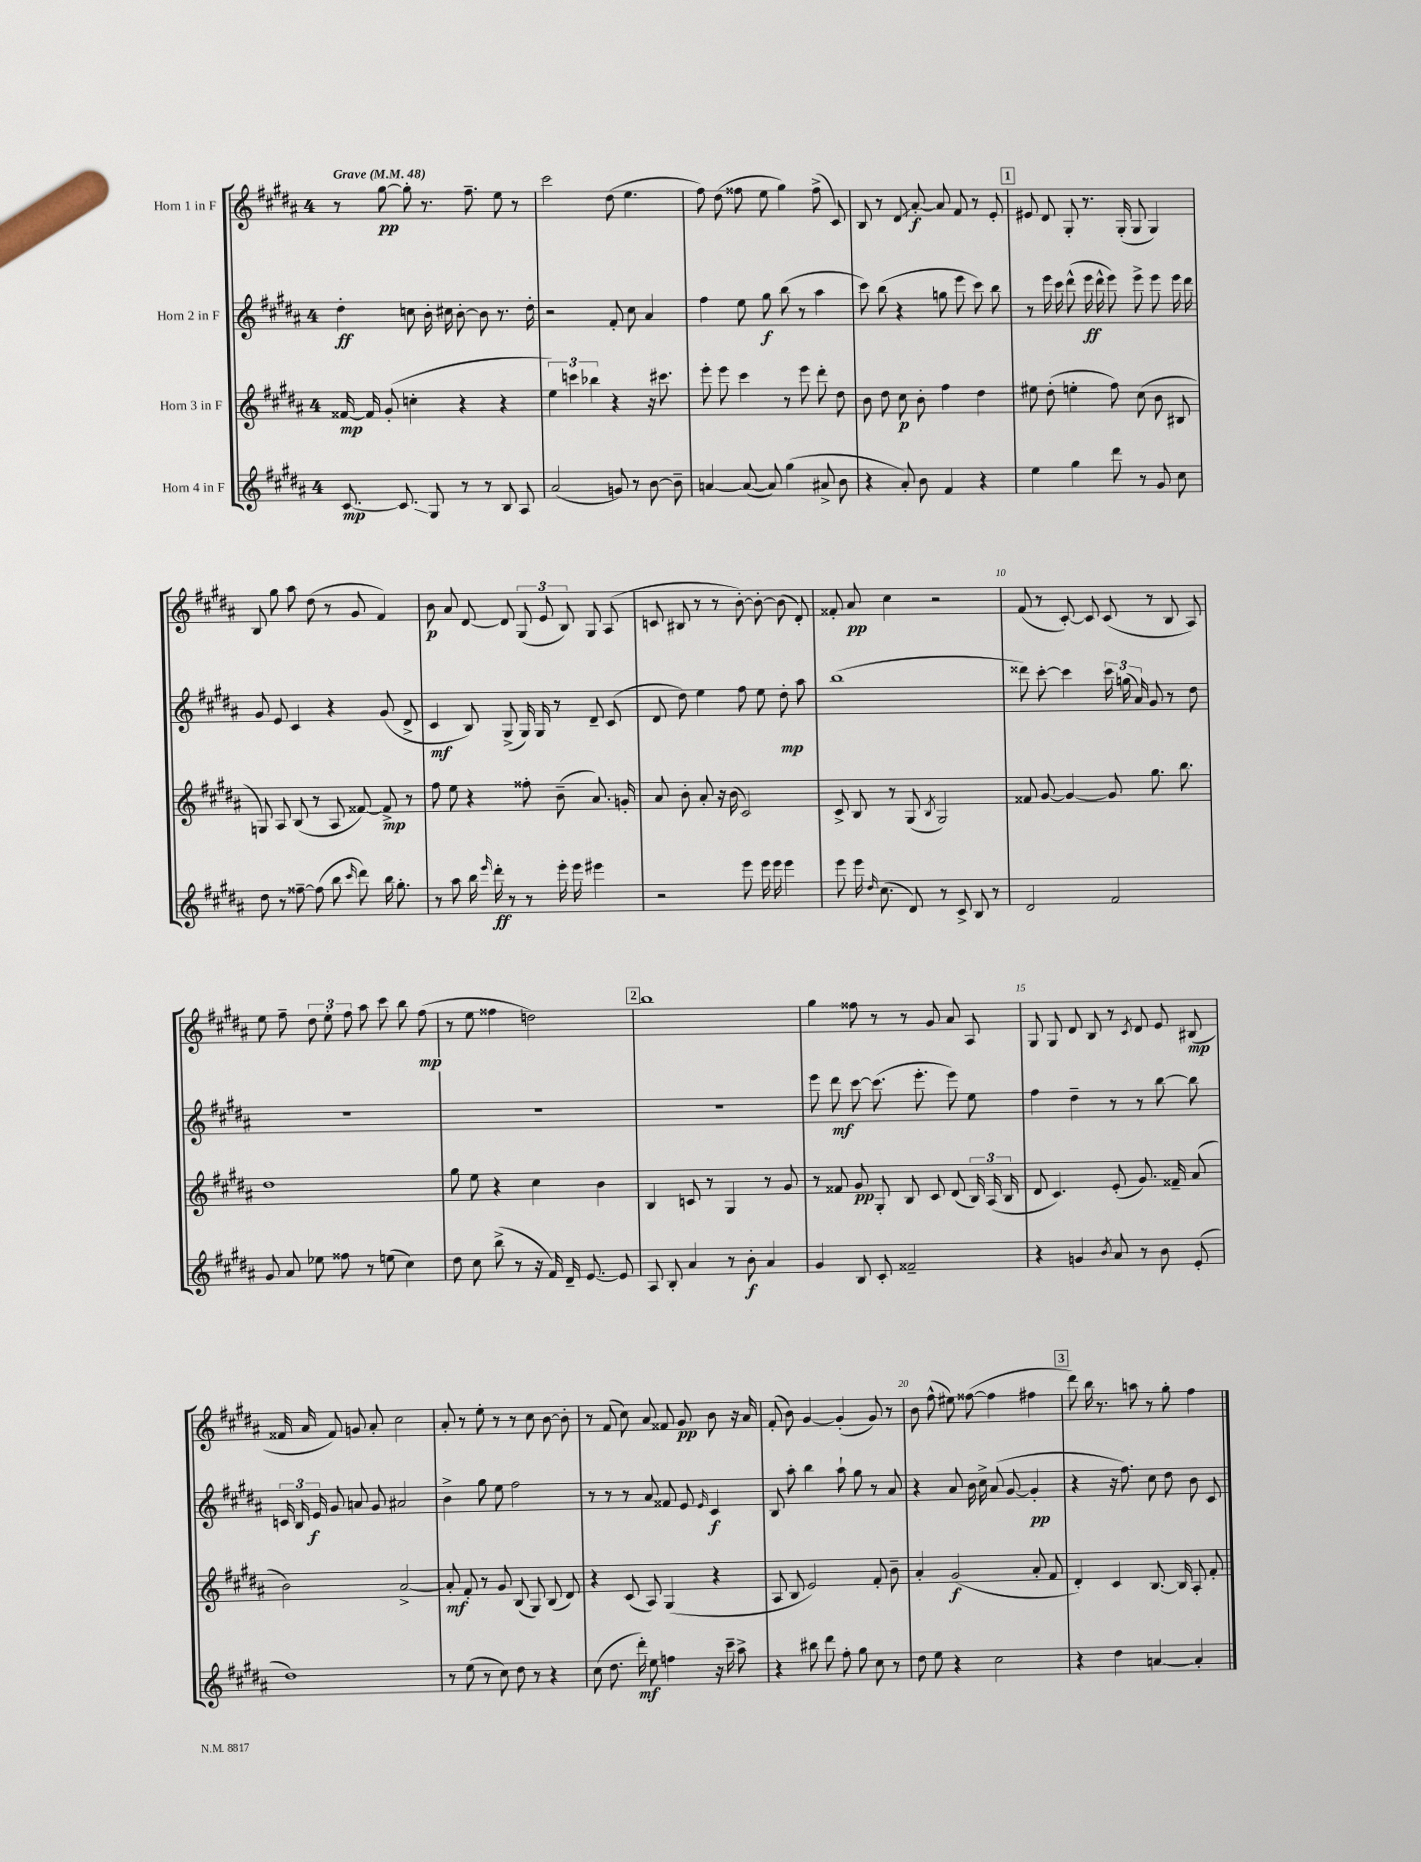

**kern	**kern	**kern	**kern
*staff4	*staff3	*staff2	*staff1
*clefG2	*clefG2	*clefG2	*clefG2
*k[f#c#g#d#a#]	*k[f#c#g#d#a#]	*k[f#c#g#d#a#]	*k[f#c#g#d#a#]
*M4/4	*M4/4	*M4/4	*M4/4
*MM48	*MM48	*MM48	*MM48
[8.c#	[16f##	4dd#'	8r
.	16f##]	.	.
.	(8g#'	.	[8gg#
8.c#]	.	.	.
.	4cc'	8cc	8gg#']
8G#	.	16b'	8.r
.	.	16cc#	.
8r	4r	[8b'	.
.	.	.	8.ff#~
8r	.	8b]	.
8B	4r	8.r	8ee
8A#	.	.	8r
.	.	16dd#'	.
=	=	=	=
(2a#	6ee)	2r	2ccc#
.	6ccc	.	.
.	6bb-	.	.
8g)	4r	8f#'	(8dd#
8r	.	8cc#	4.ee
[8b	16r	4a#	.
.	8.ccc#	.	.
8b~]	.	.	.
=	=	=	=
[4a	8eee'	4ff#	8ff#)
.	8eee	.	(8dd#
(8a_	4ccc#	8ee	8ff##
8a])	.	8gg#	8ee
(4gg#	8r	(8bb	4gg#)
.	8eee	8r	.
8a#^	8ddd#'	4aa#	(8ff##^
8b	8dd#	.	8c#)
=	=	=	=
4r	8b	8ccc#)	8B
.	8dd#	(8bb	8r
8a#')	8cc#	4r	8d#
8b	8b'	.	[8a#'
4f#	4ff#	8gg	8a#]
.	.	8eee	8f#
4r	4dd#	8ccc#)	8r
.	.	8bb	8e'
=	=	=	=
4ee	8ee#	8r	8e#
.	(8dd#'	16eee	8d#
.	.	16ccc#	.
4gg#	4ee'	(8ddd#^^	8G#'
.	.	16eee	8.r
.	.	16ddd#^^	.
8ddd#	8ff#)	8eee)	.
.	.	.	(16G#'
8r	(8cc#	8eee^	8G#
8g#	8b	8eee	4G#)
8cc#	8B#	16eee	.
.	.	16ddd#	.
=	=	=	=
8dd#	8G)	8g#	8B
8r	8A#	8e	8gg#
[8ff##~	(8B	4c#	8aa#
(8ff##]	8r	.	(8dd#
8bb	8A#	4r	8r
16qqccc#	.	.	.
8ddd#)	[8f##)	.	8g#
16bb	8f##^]	(8g#	4f#)
8.gg#'	.	.	.
.	8r	8d#^	.
=	=	=	=
8r	8ff#	4c#	8b
8aa#	8ee	.	8a#
16bb	4r	8B)	[8d#
16qqeee	.	.	.
16ddd#'	.	.	.
8r	.	(8G#^	8d#]
8r	8ff##'	16G#)	(12G#
.	.	16G#	.
.	.	.	12e
16eee'	(8b~	8r	.
.	.	.	12B)
16eee	.	.	.
4eee#	8.a#)	8d#~	8G#
.	.	(8c#	(8A#
.	16g'	.	.
=	=	=	=
2r	8a#	8d#	8c
.	8b'	8dd#)	8B#
.	8a#'	4ee	8r
.	16r	.	8r
.	(16b	.	.
8eee	2c#)	8ff#	[8b')
16eee	.	8ee	8b'_
16eee	.	.	.
4eee	.	8dd#'	(8b]
.	.	8aa#	8d#')
=	=	=	=
8eee	8c#^	(1bb	8f##'
16eee	8B	.	8a#
16qqdd#	.	.	.
(8.cc#	.	.	.
.	8r	.	4cc#
8d#)	(8G#	.	.
.	8qB	.	.
8r	2G#)	.	2r
8c#^	.	.	.
8B	.	.	.
8r	.	.	.
=	=	=	=
2d#	8f##	8ddd##)	(8f#
.	[8g#	[8ccc#'	8r
.	4g#_	4ccc#]	[8c#')
.	.	.	8c#]
2f#	8g#]	24ccc#	(8c#
.	.	(24gg	.
.	.	24a#)	.
.	8.gg#	8g#	8r
.	.	8r	8B
.	8.bb	.	.
.	.	8dd#	8A#)
=	=	=	=
8g#	1dd#	1r	8ee
8a#	.	.	8ff#~
8ee-	.	.	12dd#
.	.	.	12ee'
8ff##	.	.	.
.	.	.	12ff#
8r	.	.	8aa#
(8ee	.	.	8ccc#
4cc#)	.	.	8bb
.	.	.	(8ff#
=	=	=	=
8dd#	8gg#	1r	8r
8cc#	8ee	.	8ee
(8bb^	4r	.	4ff##
8r	.	.	.
16r	4cc#	.	2dd)
16f#)	.	.	.
16d#~	.	.	.
[8.e	.	.	.
.	4b	.	.
8e]	.	.	.
=	=	=	=
8A#	4B	1r	1bb
8B'	.	.	.
4a#	8c	.	.
.	8r	.	.
8r	4G#	.	.
8b'	.	.	.
4a#	8r	.	.
.	8g#	.	.
=	=	=	=
4g#	8r	8eee	4gg#
.	8f##	8ddd#	.
8B	8g#	[8ccc#	8ff##
8c#'	8G#'	(8.ccc#]	8r
2f##~	8B	.	8r
.	.	8.eee'	.
.	8c#	.	8g#
.	(8d#	8eee)	8a#
.	24B)	8ee	8A#
.	(24A#	.	.
.	24B	.	.
=	=	=	=
4r	8d#	4ff#	8G#
.	4.c#)	.	8G#
4g	.	4dd#~	8d#
.	.	.	8B
8qb	.	.	.
8a#	(8e'	8r	8r
.	.	.	8qc#
8r	8.g#)	8r	8d#
8b	.	[8bb	8e
.	16f##~	.	.
(8e'	(8a#	8bb]	(8B#
=	=	=	=
1dd#)	2b)	24c	16f##
.	.	24B	.
.	.	.	16a#
.	.	24e	.
.	.	8g#	8f##)
.	.	8a	8g
.	.	8g#	8a#'
.	[2a#^	2a#	2cc#
=	=	=	=
8r	8a#']	4b^	8a#'
(8ee	8f#'	.	8r
8r	8r	8gg#	8ee'
8cc#)	8g#	8ee	8r
8dd#	(8B	2ff#	8r
8r	8G#)	.	8cc#
4r	(8B	.	[8b
.	8d#)	.	8b']
=	=	=	=
(8cc#	4r	8r	8r
8.dd#	.	8r	(8f#
.	(8c#	8r	8cc#)
16ddd#')	.	.	.
8ee	8A#)	8a#	8a#
4ff	(4G#	8f##	8f##
.	.	8e	8g#
.	.	16qqe	.
16r	4r	4c#	8b
16ccc#~	.	.	.
8aa#^	.	.	16r
.	.	.	16a#
=	=	=	=
4r	8A#	8B	(8f#'
.	8B	8aa#'	8b)
8bb#	2e)	4bb	[4g#
8ddd#	.	.	.
8ff#'	.	8aa#`	(4g#']
8gg#	.	8gg#	.
8cc#	8f#'	8r	8g#)
8r	8b~	8a#	8r
=	=	=	=
8dd#	4a#'	4r	8b
8ee	.	.	(8ff#^^
4r	(2g#	8a#	8ee#)
.	.	16b	([8ff##
.	.	16cc#^	.
2cc#	.	(8a#	4ff##]
.	.	[8g#	.
.	8a#'	4g#']	4ff#
.	8f#	.	.
=	=	=	=
4r	4d#')	4r	8ddd#)
.	.	.	16bb
.	.	.	8.r
4dd#	4c#	16r	.
.	.	8.ff#)	.
.	.	.	8aa
[4a	[8.B	8cc#	8r
.	.	8dd#	8gg#'
.	16B]	.	.
4a']	8A#'	8b	4ff#
.	8f#'	8c#	.
==	==	==	==
*-	*-	*-	*-
